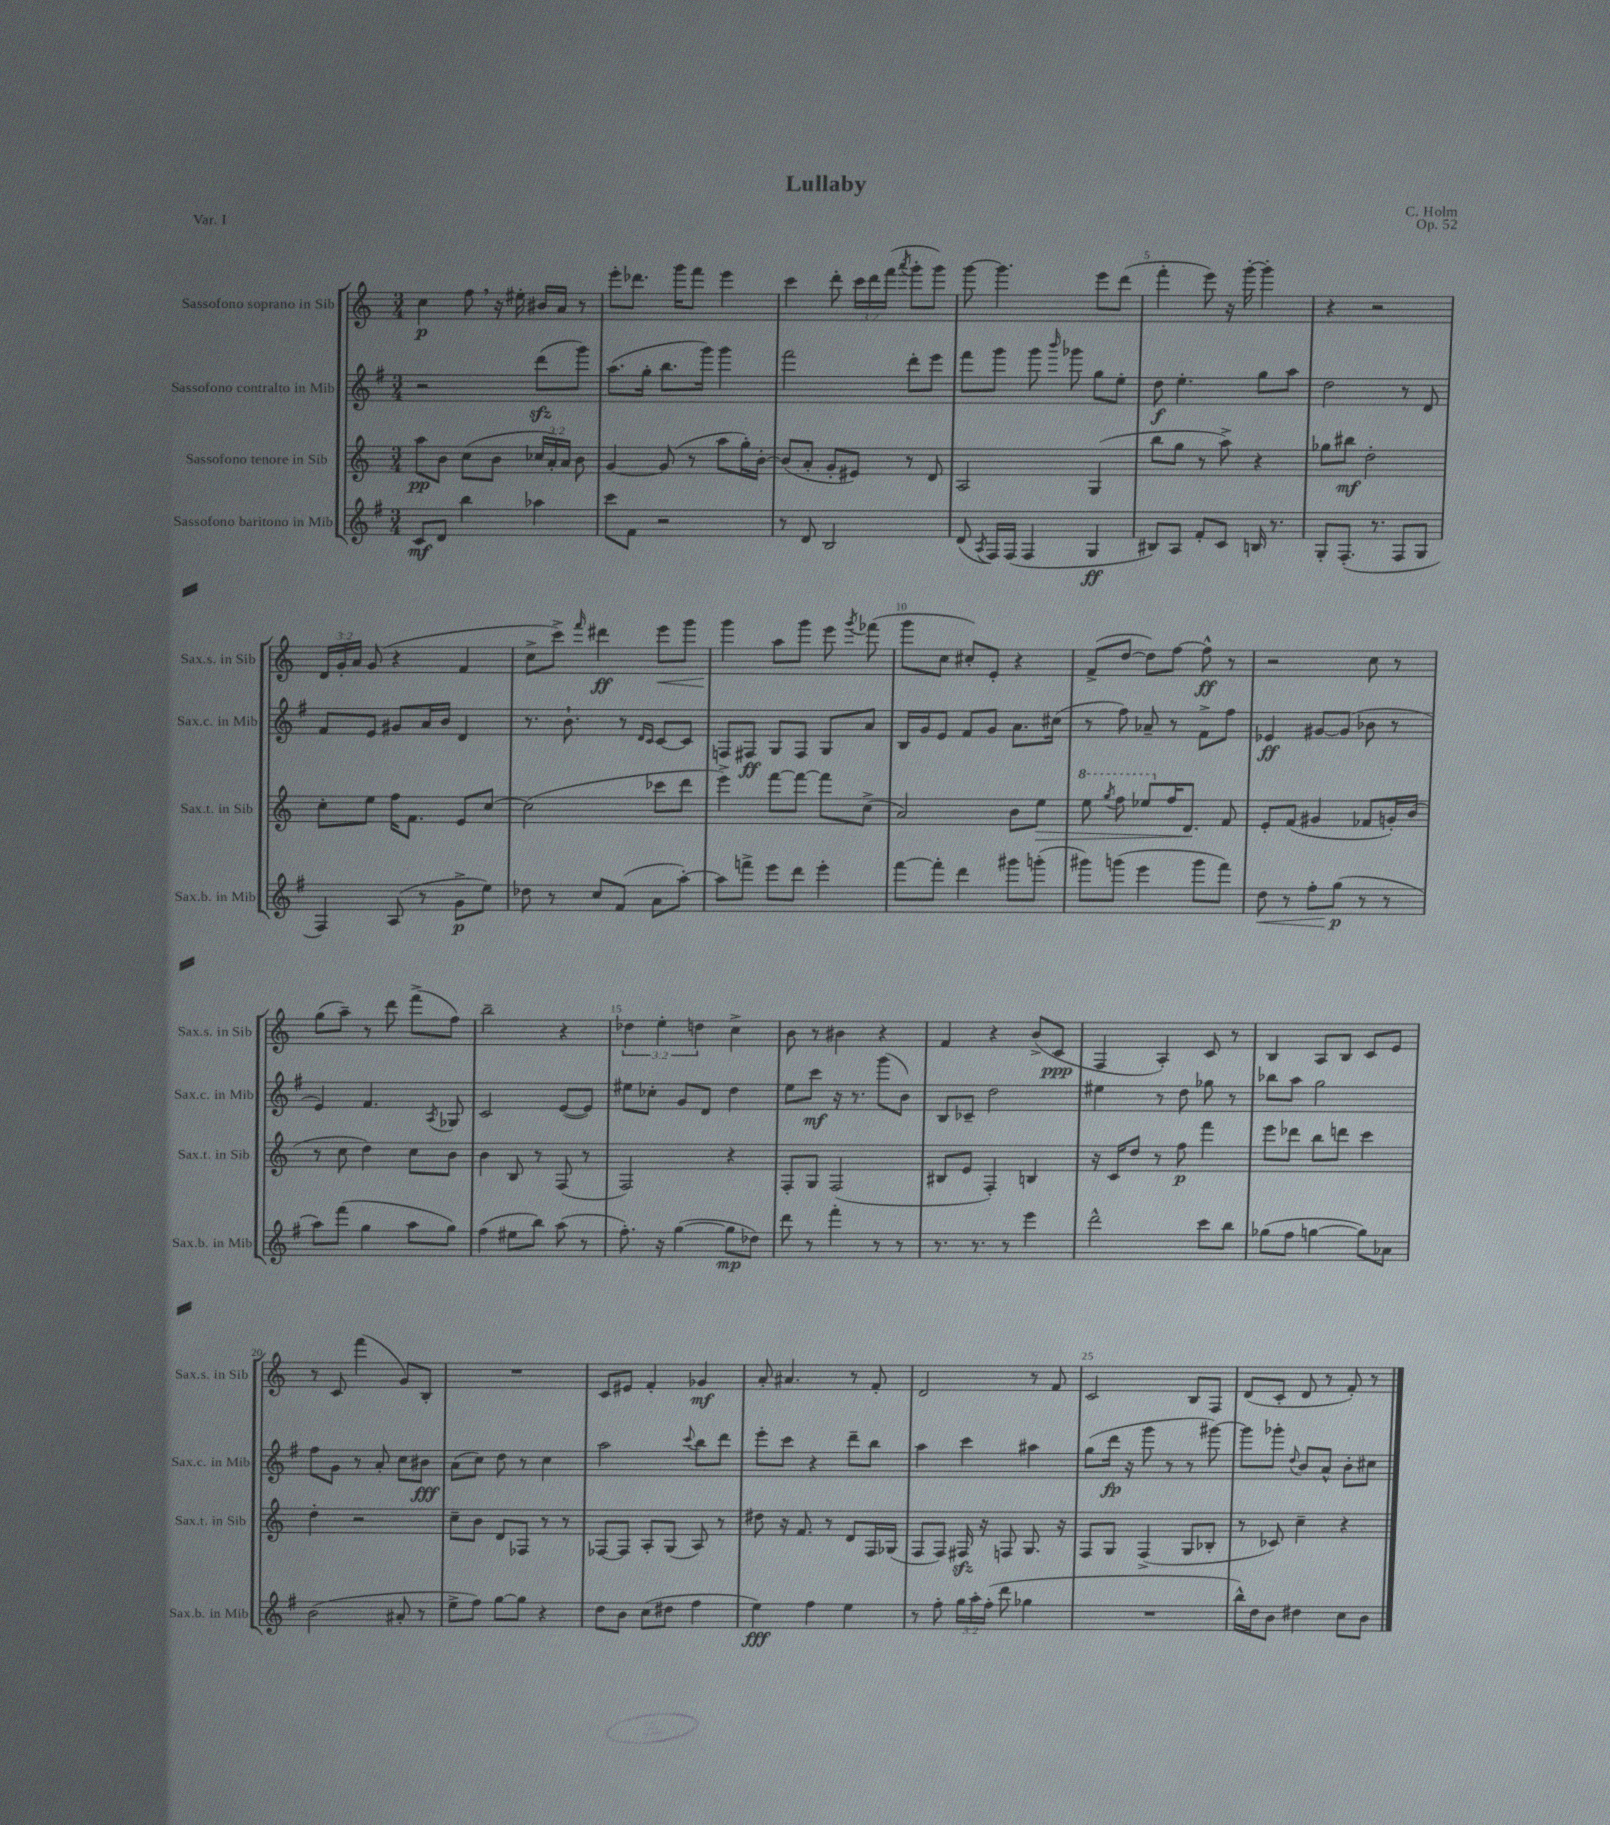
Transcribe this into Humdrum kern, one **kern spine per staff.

**kern	**dynam	**kern	**dynam	**kern	**dynam	**kern	**dynam
*part4	*part4	*part3	*part3	*part2	*part2	*part1	*part1
*staff4	*staff4	*staff3	*staff3	*staff2	*staff2	*staff1	*staff1
*I"Sassofono baritono in Mib	*	*I"Sassofono tenore in Sib	*	*I"Sassofono contralto in Mib	*	*I"Sassofono soprano in Sib	*
*I'Sax.b. in Mib	*	*I'Sax.t. in Sib	*	*I'Sax.c. in Mib	*	*I'Sax.s. in Sib	*
*clefG2	*	*clefG2	*	*clefG2	*	*clefG2	*
*k[f#]	*	*k[]	*	*k[f#]	*	*k[]	*
*M3/4	*	*M3/4	*	*M3/4	*	*M3/4	*
=1	=1	=1	=1	=1	=1	=1	=1
8c/L	mf	8aa\L	pp	2r	.	4cc\	p
8d/J	.	8b\J	.	.	.	.	.
4bb\	.	(8cc\L	.	.	.	8ff,\	.
.	.	8b\J	.	.	.	16r	.
.	.	.	.	.	.	16ee#X'\	.
4aa-X\	.	24cc-X/LL	.	(8dddzz\L	.	16b#X/LL	.
.	.	24a'/)	.	.	.	.	.
.	.	.	.	.	.	16a/JJ	.
.	.	24a/JJ	.	.	.	.	.
.	.	8b\	.	8ggg\J)	.	8r	.
=2	=2	=2	=2	=2	=2	=2	=2
8ccc\L	.	[4g/	.	(8.aa\L	.	8eee'\L	.
8f#\J	.	.	.	.	.	8.ddd-X\J	.
.	.	.	.	16gg'\Jk	.	.	.
2r	.	(8g/]	.	8.bb\L	.	.	.
.	.	.	.	.	.	16ggg\KL	.
.	.	8r	.	.	.	8fff\J	.
.	.	.	.	16ggg\Jk)	.	.	.
.	.	8aa\L	.	4ggg\	.	4eee\	.
.	.	16gg'\L)	.	.	.	.	.
.	.	[16b'\JJ	.	.	.	.	.
=3	=3	=3	=3	=3	=3	=3	=3
8r	.	(8b/L]	.	2fff#\	.	4ccc\	.
8d/	.	8a'/J	.	.	.	.	.
2B/	.	8g'/L	.	.	.	8ddd'\	.
.	.	8e#X/J)	.	.	.	24ccc\LL	.
.	.	.	.	.	.	24ddd\	.
.	.	.	.	.	.	(24fff\JJ	.
.	.	.	.	.	.	8qaaa/	.
.	.	8r	.	8ddd'\L	.	8ggg'\L	.
.	.	8d/	.	8eee\J	.	8ggg\J)	.
=4	=4	=4	=4	=4	=4	=4	=4
(8d/	.	2A/	.	8fff#\L	.	[8ggg\	.
8qA/	.	.	.	.	.	.	.
16F#/LL)	.	.	.	8ggg\J	.	4.ggg\]	.
(16F#/JJ	.	.	.	.	.	.	.
4F#/	.	.	.	8ggg\	.	.	.
.	.	.	.	16qqbbb/	.	.	.
.	.	.	.	8ggg-X\	.	.	.
4G/	ff	(4G/	.	8gg\L	.	8eee\L	.
.	.	.	.	8ee'\J	.	(8ddd\J	.
=5	=5	=5	=5	=5	=5	=5	=5
8B#X/L)	.	8bb\L	.	8dd\	f	4fff'\	.
8A/J	.	8gg\J	.	4.ee'\	.	.	.
8f#'/L	.	8r	.	.	.	8eee\)	.
8c/J	.	8aa^\)	.	.	.	16r	.
.	.	.	.	.	.	[16ggg'\	.
16Bn/	.	4r	.	8gg\L	.	4ggg'\]	.
8.r	.	.	.	.	.	.	.
.	.	.	.	8aa\J	.	.	.
=6	=6	=6	=6	=6	=6	=6	=6
8G'/L	.	8gg-X\L	.	2dd\	.	4r	.
(8.F#'/J	.	8bb#X\J	mf	.	.	.	.
.	.	2dd'\	.	.	.	2r	.
8.r	.	.	.	.	.	.	.
8F#/L	.	.	.	8r	.	.	.
8G/J	.	.	.	8d/	.	.	.
!!LO:LB:g=z
=7	=7	=7	=7	=7	=7	=7	=7
4F#/)	.	8cc'\L	.	8f#/L	.	24d/LL	.
.	.	.	.	.	.	24g'/	.
.	.	.	.	.	.	24a/JJ	.
.	.	8ee\J	.	8e/J	.	(8g/	.
(8A/	.	16ff\KL	.	8g#X/L	.	4r	.
.	.	8.f\J	.	.	.	.	.
8r	.	.	.	16a/L	.	.	.
.	.	.	.	16b/JJ	.	.	.
8g^\L	p	8e/L	.	4d/	.	4f/	.
8ee\J)	.	[8cc/J	.	.	.	.	.
=8	=8	=8	=8	=8	=8	=8	=8
8dd-X\	.	(2cc\]	.	8.r	.	8cc^\L	.
8r	.	.	.	.	.	8ccc^\J)	.
.	.	.	.	8.b`\	.	.	.
.	.	.	.	.	.	16qqfff/	.
8cc/L	.	.	.	.	.	4ddd#X\	ff
(8f#/J	.	.	.	8r	.	.	.
.	.	.	.	16qqd/LL	.	.	.
.	.	.	.	16qqc/JJ	.	.	.
!	!	!	!	!	!	!	!LO:HP:b
8a\L	.	8ccc-X\L	.	[8c/L	.	8eee\L	<
[8aa'\J)	.	8ddd\J	.	8c/J]	.	8ggg\J	.
=9	=9	=9	=9	=9	=9	=9	=9
8aa\L]	.	4eee^\)	.	8Fn/L	.	4ggg\	.
8fffn^\J	.	.	.	8F#X/J	ff	.	.
8eee\L	.	[8fff\L	.	8G/L	.	8aa\L	[
8ddd\J	.	8fff\J_	.	8F#/J	.	8ggg\J	.
4eee'\	.	8fff\L]	.	8G/L	.	8eee\	.
.	.	.	.	.	.	8qggg/	.
.	.	(8cc^\J	.	8a/J	.	(8fff-X\	.
=10	=10	=10	=10	=10	=10	=10	=10
[8fff#\L	.	2a/)	.	16B/LL	.	8ggg\L	.
.	.	.	.	16g/J	.	.	.
8fff#'\J]	.	.	.	8e/J	.	8cc\J	.
4ddd\	.	.	.	8f#/L	.	8cc#X'/L)	.
.	.	.	.	8g/J	.	8e'/J	.
8ggg#X\L	.	8b\L	.	8.a\L	.	4r	.
!	!	!	!LO:HP:b	!	!	!	!
(8gggn'\J	.	8ee\J	>	.	.	.	.
.	.	.	.	(16cc#X\Jk	.	.	.
=11	=11	=11	=11	=11	=11	=11	=11
*	*	*8va	*	*	*	*	*
8ggg#X\L)	.	8eee\	.	8r	.	(8f^/L	.
.	.	8qggg/	.	.	.	.	.
(8gggn\J	.	8fff\	.	8ff#\)	.	[8dd/J	.
4eee\	.	8eee-X/L	.	8a-X~/	.	8dd\L])	.
*	*	*X8va	*	*	*	*	*
.	.	16ff/K	.	8r	.	[8ff\J	.
.	.	8.d/J	.	.	.	.	.
8ggg\L	.	.	.	8f#^\L	.	8ff^^\]	ff
8fff#\J)	.	8f/	]	8ff#\J	.	8r	.
=12	=12	=12	=12	=12	=12	=12	=12
!	!LO:HP:b	!	!	!	!	!	!
8dd\	<	8e'/L	.	4e-X/	ff	2r	.
8r	.	(8f/J	.	.	.	.	.
8ff#'\L	.	4g#X/	.	[8g#X/L	.	.	.
(8gg\J	p	.	.	(8g#/J]	.	.	.
8r	[	8f-X/L	.	8b-X\	.	8cc\	.
8r	.	16gn'/L)	.	8r	.	8r	.
.	.	(16b/JJ	.	.	.	.	.
!!LO:LB:g=z
=13	=13	=13	=13	=13	=13	=13	=13
8aa\L)	.	8r	.	4e/)	.	(8gg\L	.
(8fff#\J	.	8cc\	.	.	.	8aa~\J)	.
4gg\	.	4dd\)	.	4.f#/	.	8r	.
.	.	.	.	.	.	8ddd\	.
8aa\L	.	8cc\L	.	.	.	(8fff^\L	.
.	.	.	.	8qA/	.	.	.
8gg\J)	.	8b\J	.	8G-X/	.	8ff\J)	.
=14	=14	=14	=14	=14	=14	=14	=14
(4ff#\	.	4b\	.	2c/	.	2bb~\	.
8ee#X\L	.	8B/	.	.	.	.	.
8bb\J)	.	8r	.	.	.	.	.
(8aa\	.	(8F/	.	([8e/L	.	4r	.
8r	.	8r	.	8e/J])	.	.	.
=15	=15	=15	=15	=15	=15	=15	=15
8.ff#'\)	.	2F/)	.	8ee#X\L	.	6dd-X\	.
.	.	.	.	8cc-X'\J	.	.	.
.	.	.	.	.	.	6ee'\	.
16r	.	.	.	.	.	.	.
([4gg\	.	.	.	8g/L	.	.	.
.	.	.	.	.	.	6ddn\	.
.	.	.	.	8d/J	.	.	.
8gg\L]	mp	4r	.	4dd\	.	4cc^\	.
8dd-X\J)	.	.	.	.	.	.	.
=16	=16	=16	=16	=16	=16	=16	=16
8ddd\	.	8F'/L	.	8ee\L	.	8b\	.
8r	.	8G/J	.	8ccc\J	mf	8r	.
4fff#'\	.	(2F/	.	16r	.	4b#X\	.
.	.	.	.	8.r	.	.	.
8r	.	.	.	(8ggg\L	.	4r	.
8r	.	.	.	8b\J)	.	.	.
=17	=17	=17	=17	=17	=17	=17	=17
8.r	.	8B#X/L	.	8B/L	.	4f/	.
.	.	8e/J	.	8c-X~/J	.	.	.
8.r	.	.	.	.	.	.	.
.	.	4F'/)	.	2dd\	.	4r	.
8r	.	.	.	.	.	.	.
4eee\	.	4Bn/	.	.	.	(8b^/L	.
.	.	.	.	.	.	8c/J	ppp
=18	=18	=18	=18	=18	=18	=18	=18
2ddd^^\	.	16r	.	4ee#X\	.	4F/	.
.	.	16c/KL	.	.	.	.	.
.	.	8dd/J	.	.	.	.	.
.	.	8r	.	8r	.	4A'/)	.
.	.	8ff\	p	8dd\	.	.	.
8ccc\L	.	4fff\	.	8gg-X\	.	8c/	.
8bb\J	.	.	.	8r	.	8r	.
=19	=19	=19	=19	=19	=19	=19	=19
(8gg-X\L	.	8eee\L	.	8bb-X\L	.	4B/	.
8ff#\J	.	8ddd-X\J	.	8aa\J	.	.	.
[4ggn\	.	8bb\L	.	2gg\	.	8A/L	.
.	.	8dddn\J	.	.	.	8B/J	.
8gg\L])	.	4ccc\	.	.	.	8c/L	.
8a-X\J	.	.	.	.	.	8e/J	.
!!LO:LB:g=z
=20	=20	=20	=20	=20	=20	=20	=20
(2b\	.	4dd'\	.	8ff#\L	.	8r	.
.	.	.	.	8g\J	.	8c/	.
.	.	2r	.	8r	.	(4fff\	.
.	.	.	.	8a'/	.	.	.
8a#X'/	.	.	.	8cc\L	.	8g/L)	.
8r	.	.	.	8b#X\J	fff	8B'/J	.
=21	=21	=21	=21	=21	=21	=21	=21
8ee^\L	.	8cc~\L	.	(8a\L	.	2.r	.
8ff#\J)	.	8b\J	.	8cc\J)	.	.	.
[8gg\L	.	8d/L	.	8dd\	.	.	.
8gg\J]	.	8F-X/J	.	8r	.	.	.
4r	.	8r	.	4cc\	.	.	.
.	.	8r	.	.	.	.	.
=22	=22	=22	=22	=22	=22	=22	=22
8dd\L	.	[8F-X/L	.	2aa\	.	8c/L	.
8b\J	.	8F-/J]	.	.	.	8e#X/J	.
(8cc\L	.	8A'/L	.	.	.	4f'/	.
8dd#X\J	.	(8G/J	.	.	.	.	.
.	.	.	.	8qqccc/	.	.	.
4ff#\	.	8A/)	.	8bb\L	.	4g-X/	mf
.	.	8r	.	8ddd\J	.	.	.
=23	=23	=23	=23	=23	=23	=23	=23
4ee\)	fff	8dd#X\	.	8eee'\L	.	8a'/	.
.	.	16r	.	8ccc\J	.	4.a#X/	.
.	.	8.f/	.	.	.	.	.
4ff#\	.	.	.	4r	.	.	.
.	.	8r	.	.	.	.	.
4ee\	.	8d/L	.	8ddd~\L	.	8r	.
.	.	16F/L	.	8bb\J	.	8f'/	.
.	.	(16G-X/JJ	.	.	.	.	.
=24	=24	=24	=24	=24	=24	=24	=24
8r	.	8F/L	.	4aa\	.	2d/	.
8ff#'\	.	8F/J)	.	.	.	.	.
24gg\LL	.	16F#Xzz/	.	4ccc\	.	.	.
24aa'\	.	.	.	.	.	.	.
.	.	16r	.	.	.	.	.
(24ff#'\JJ	.	.	.	.	.	.	.
8ddd\	.	8Fn/	.	.	.	.	.
4gg-X\	.	8.G/	.	4aa#X\	.	8r	.
.	.	.	.	.	.	8f/	.
.	.	16r	.	.	.	.	.
=25	=25	=25	=25	=25	=25	=25	=25
2.r	.	8F/L	.	(8gg\L	.	2c/	.
.	.	8G/J	.	16ddd\Jk	fp	.	.
.	.	.	.	16r	.	.	.
.	.	(4F^/	.	8ggg\	.	.	.
.	.	.	.	8r	.	.	.
.	.	8G/L	.	8r	.	8B/L	.
.	.	8B-X'/J	.	[8ggg#X\)	.	8F/J	.
=26	=26	=26	=26	=26	=26	=26	=26
16bb^^\LL)	.	8r	.	8ggg#\L]	.	(8d/L	.
16dd\J	.	.	.	.	.	.	.
8b\J	.	8c-X/)	.	8ggg-X'\J	.	8c'/J	.
.	.	.	.	8qqdd/	.	.	.
4dd#X\	.	4cc~\	.	8b/L	.	8d/	.
.	.	.	.	8a^^/J	.	8r	.
8cc\L	.	4r	.	8b'\L	.	8f'/)	.
8b\J	.	.	.	8cc#X\J	.	8r	.
==	==	==	==	==	==	==	==
*-	*-	*-	*-	*-	*-	*-	*-
